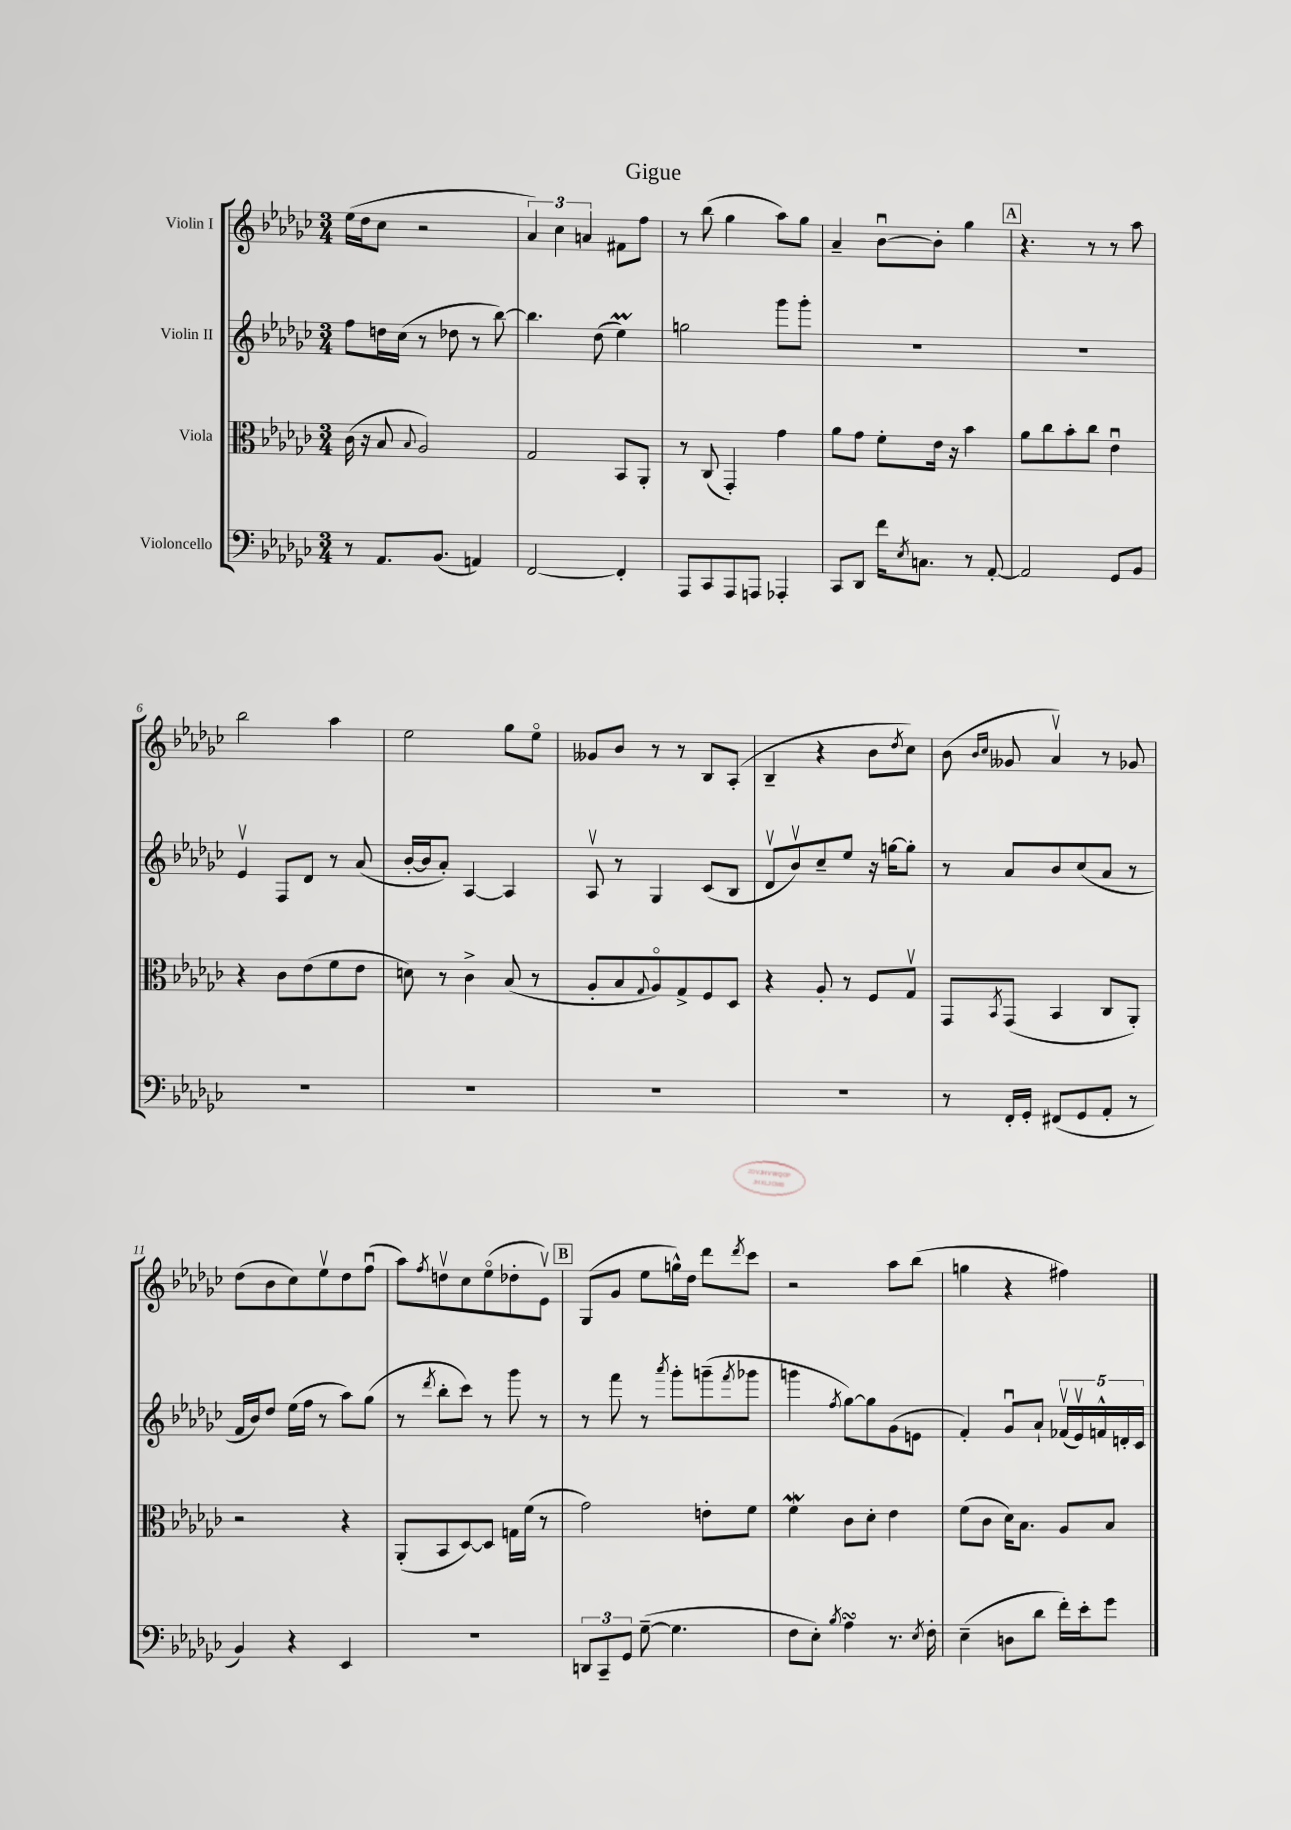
\header { title = "Gigue" }
<<
\new StaffGroup <<
\new Staff = "s0" \with { instrumentName = "Violin I" } {
    \clef treble \key ges \major \numericTimeSignature \time 3/4
    ees''16( des''16 ces''8 r2 |
    \tuplet 3/2 { aes'4) ces''4 a'4 } fis'8 f''8 |
    r8 bes''8( ges''4 aes''8) ges''8 |
    aes'4-- bes'8~\downbow bes'8-. ges''4 |
    \mark \markup { \box "A" } r4. r8 r8 aes''8 |
    bes''2 aes''4 |
    ees''2 ges''8 ees''8\flageolet |
    geses'8 bes'8 r8 r8 bes8 aes8-.( |
    bes4-- r4 bes'8 \acciaccatura { des''8 } ces''8) |
    bes'8( \grace { bes'16 ces''16 } geses'8 aes'4\upbow) r8 ges'8 |
    des''8( bes'8 ces''8) ees''8\upbow des''8 f''8\downbow( |
    aes''8) \acciaccatura { f''8 } d''8\upbow ces''8 ees''8\flageolet( des''8-. ees'8\upbow) |
    \mark \markup { \box "B" } ges8( ges'8 ees''8 g''16-^) des''16 des'''8 \acciaccatura { des'''8 } ces'''8 |
    r2 aes''8 bes''8( |
    g''4 r4 fis''4) \bar "|." |
}
\new Staff = "s1" \with { instrumentName = "Violin II" } {
    \clef treble \key ges \major \numericTimeSignature \time 3/4
    f''8 d''16 ces''16( r8 des''8 r8 bes''8~) |
    bes''4. des''8( ees''4\prall) |
    g''2 ges'''8 ges'''8-. |
    R2. |
    \mark \markup { \box "A" } R2. |
    ees'4\upbow f8 des'8 r8 aes'8( |
    bes'16~-. bes'16 aes'8-.) aes4~ aes4 |
    aes8\upbow r8 ges4 ces'8( bes8 |
    des'8\upbow bes'8\upbow) ces''8-- ees''8 r16 g''16~ g''8-. |
    r8 aes'8 bes'8 ces''8( aes'8 r8 |
    f'16 bes'16) des''8 ees''16( f''16 r8 aes''8) ges''8( |
    r8 \acciaccatura { des'''8 } bes''8-. ces'''8) r8 ges'''8 r8 |
    \mark \markup { \box "B" } r8 f'''8 r8 \acciaccatura { aes'''8 } ges'''8-. g'''8--( \acciaccatura { f'''8 } ges'''8 |
    g'''4 \acciaccatura { f''8 } ges''8~) ges''8 ges'8( e'8 |
    f'4-.) ges'8\downbow aes'8-! \tuplet 5/4 { fes'16\upbow( ees'16\upbow) f'16-^ d'16-. ces'16 } \bar "|." |
}
\new Staff = "s2" \with { instrumentName = "Viola" } {
    \clef alto \key ges \major \numericTimeSignature \time 3/4
    ces'16( r16 bes8 \appoggiatura { bes8 } aes2) |
    ges2 bes,8 aes,8-. |
    r8 ces8( ges,4-.) ges'4 |
    aes'8 ges'8 f'8-. ees'16 r16 bes'4 |
    \mark \markup { \box "A" } aes'8 ces''8 bes'8-. ces''8 ees'4\downbow |
    r4 ces'8 ees'8( f'8 ees'8 |
    d'8) r8 ces'4-> bes8( r8 |
    aes8-. bes8 \appoggiatura { ges8 } aes8\flageolet) ges8-> f8 des8 |
    r4 aes8-. r8 f8 ges8\upbow |
    ges,8 \acciaccatura { bes,8 } ges,8( bes,4 ces8 aes,8-.) |
    r2 r4 |
    aes,8-.( bes,8 des8~) des8 g16 f'16( r8 |
    \mark \markup { \box "B" } ges'2) e'8-. f'8 |
    f'4\mordent ces'8 des'8-. ees'4 |
    f'8( ces'8 des'16) bes8. aes8 bes8 \bar "|." |
}
\new Staff = "s3" \with { instrumentName = "Violoncello" } {
    \clef bass \key ges \major \numericTimeSignature \time 3/4
    r8 aes,8. bes,8.( a,4) |
    f,2~ f,4-. |
    aes,,8 ces,8 aes,,8 a,,8 aes,,4-. |
    ces,8 des,8 f'16 \acciaccatura { ees8 } c8. r8 aes,8~-. |
    \mark \markup { \box "A" } aes,2 ges,8 bes,8 |
    R2. |
    R2. |
    R2. |
    R2. |
    r8 f,16-. ges,16-. fis,8( ges,8 aes,8-. r8 |
    bes,4) r4 ees,4 |
    R2. |
    \mark \markup { \box "B" } \tuplet 3/2 { d,8 ces,8-- ges,8 } ges8~--( ges4. |
    f8 ees8-.) \acciaccatura { bes8 } aes4\turn r8. \acciaccatura { ees8 } f16-. |
    ees4--( d8 des'8 f'16-.) ees'16-. ges'8 \bar "|." |
}
>>
>>
